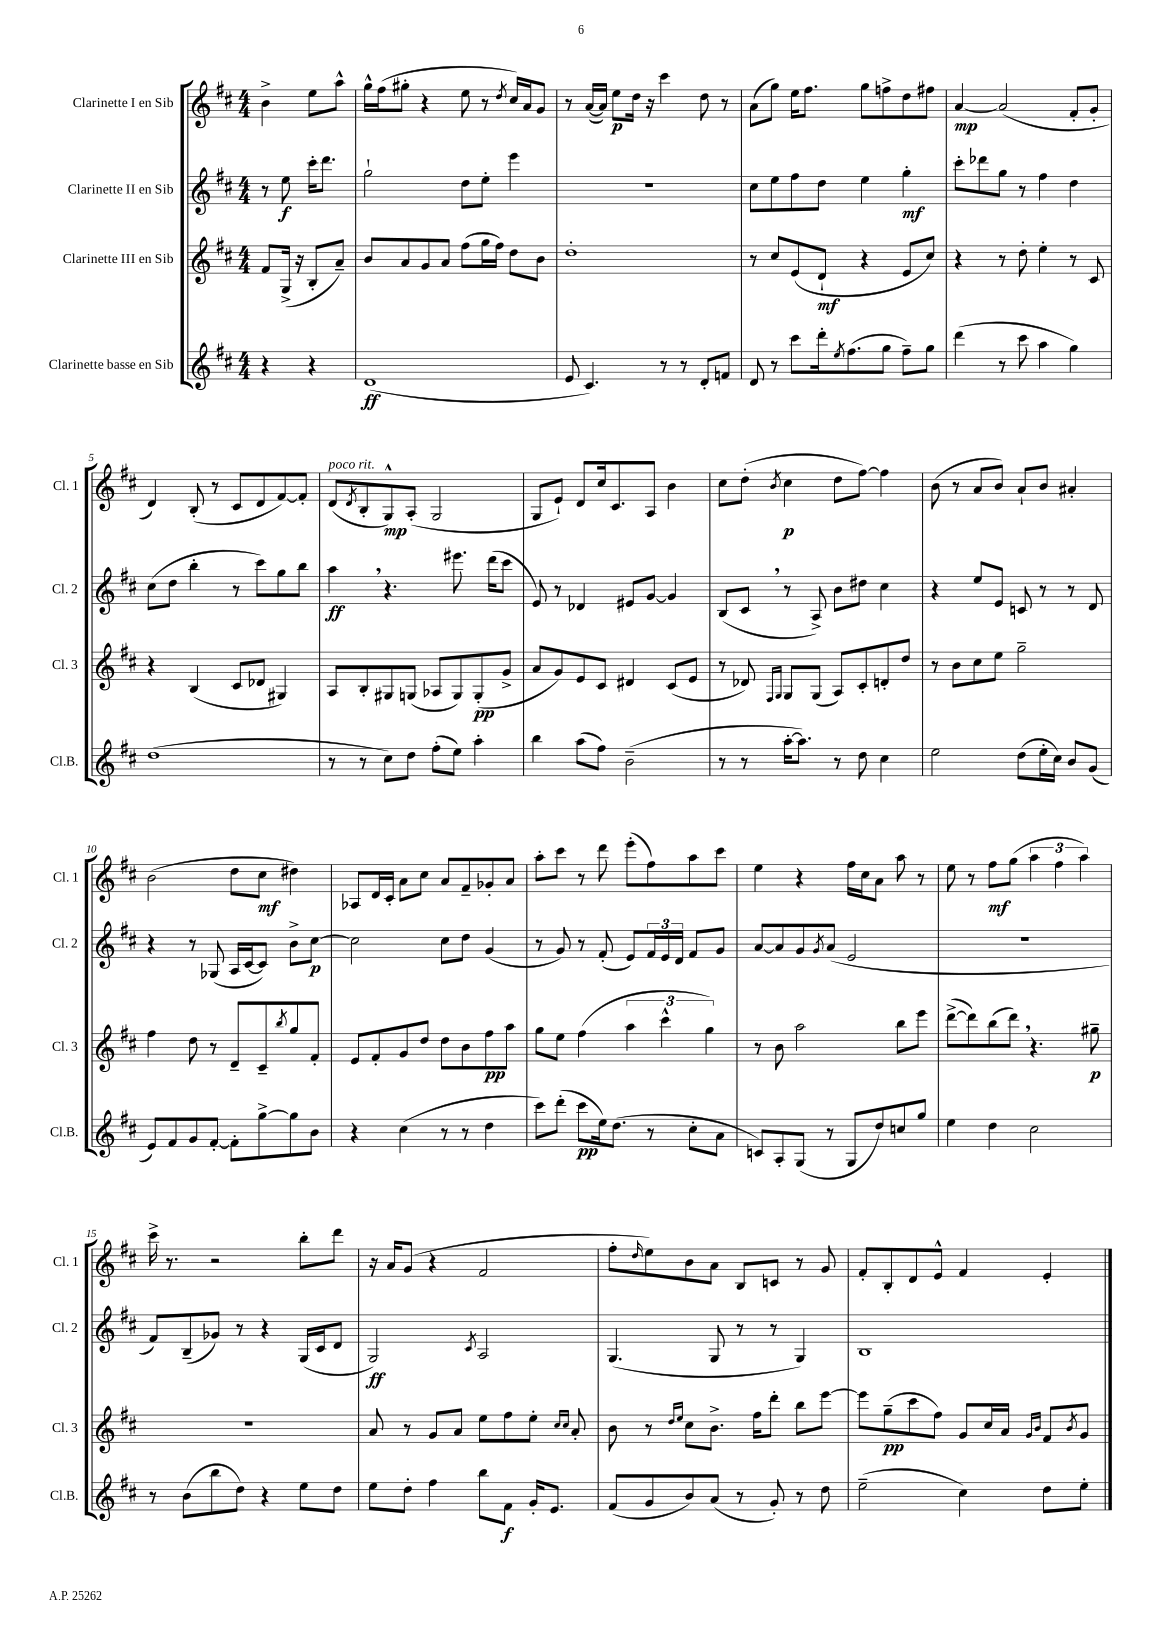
<<
\new StaffGroup <<
\new Staff = "s0" \with { instrumentName = "Clarinette I en Sib" shortInstrumentName = "Cl. 1" } {
    \clef treble \key d \major \numericTimeSignature \time 4/4 \partial 2
    b'4-> e''8 a''8-^ |
    g''16-^ fis''16( gis''8-. r4 e''8 r8 \acciaccatura { d''8 } cis''16) a'16 g'8 |
    r8 a'16~( a'16) e''8\p d''16 r16 cis'''4 d''8 r8 |
    a'8( g''8) e''16 fis''8. g''8 f''8-> d''8 fis''8 |
    a'4~\mp a'2( fis'8-. g'8-. |
    d'4) b8-.( r8 cis'8 d'8 fis'8~) fis'8-. |
    d'8^\markup { \italic "poco rit." }( \acciaccatura { d'8 } b8-. g8-^\mp) a8-.( g2 |
    g8 e'8-!) d'8 cis''16 cis'8. a8 b'4 |
    cis''8 d''8-.( \acciaccatura { b'8 } cis''4\p d''8 fis''8~) fis''4 |
    b'8( r8 a'8 b'8) a'8-! b'8 ais'4-. |
    b'2( d''8 cis''8\mf dis''4) |
    aes8 d'16 cis'16-. a'8 cis''8 a'8 fis'8-- ges'8-. a'8 |
    a''8-. cis'''8 r8 d'''8 e'''8-.( fis''8) a''8 cis'''8 |
    e''4 r4 fis''16 cis''16 a'8 a''8 r8 |
    e''8 r8 fis''8\mf g''8( \tuplet 3/2 { a''4 fis''4 a''4) } |
    cis'''16-> r8. r2 b''8-. d'''8 |
    r16 a'16 g'8( r4 fis'2 |
    fis''8-. \grace { d''16 } e''8) b'8 a'8 b8 c'8 r8 g'8 |
    fis'8-. b8-. d'8 e'8-^ fis'4 e'4-. \bar "|." |
}
\new Staff = "s1" \with { instrumentName = "Clarinette II en Sib" shortInstrumentName = "Cl. 2" } {
    \clef treble \key d \major \numericTimeSignature \time 4/4 \partial 2
    r8 e''8\f cis'''16-. d'''8. |
    g''2-! d''8 e''8-. e'''4 |
    R1 |
    cis''8 e''8 fis''8 d''8 e''4 g''4-.\mf |
    cis'''8-. des'''8 g''8 r8 fis''4 d''4 |
    cis''8( d''8 b''4-. r8 cis'''8) g''8 b''8 |
    a''4\ff \breathe r4. eis'''8. d'''16( cis'''8 |
    e'8) r8 des'4 eis'8 g'8~ g'4 |
    b8( cis'8 \breathe r8 a8->) b'8 dis''8 cis''4 |
    r4 e''8 e'8 c'8 r8 r8 d'8 |
    r4 r8 ges8( a16 cis'16~ cis'8) b'8-> cis''8~\p |
    cis''2 cis''8 d''8 g'4( |
    r8 g'8) r8 fis'8-.( e'8) \tuplet 3/2 { fis'16 e'16 d'16 } fis'8 g'8 |
    a'8~ a'8 g'8 \acciaccatura { g'8 } a'8( e'2 |
    R1 |
    fis'8) b8--( ges'8) r8 r4 g16( cis'16 d'8 |
    g2\ff) \acciaccatura { cis'8 } a2 |
    g4.( g8 r8 r8 g4) |
    b1 \bar "|." |
}
\new Staff = "s2" \with { instrumentName = "Clarinette III en Sib" shortInstrumentName = "Cl. 3" } {
    \clef treble \key d \major \numericTimeSignature \time 4/4 \partial 2
    fis'8 g16->( r16 b8-. a'8--) |
    b'8 a'8 g'8 a'8 fis''8( g''16 fis''16) d''8 b'8 |
    d''1-. |
    r8 cis''8 e'8( d'8-!\mf r4 e'8 cis''8) |
    r4 r8 d''8-. e''4-. r8 cis'8 |
    r4 b4( cis'8 des'8 gis4) |
    a8 b8-. gis8 g8( aes8 g8) g8-.\pp( g'8-> |
    a'8 g'8) e'8 cis'8 dis'4 cis'8( e'8 |
    r8 des'8) \grace { fis16 g16 } g8 g8( a8) cis'8-. d'8-. d''8 |
    r8 b'8 cis''8 e''8 g''2-- |
    fis''4 d''8 r8 d'8-- cis'8-- \acciaccatura { b''8 } g''8 fis'8-. |
    e'8 fis'8-. g'8 d''8 d''8 b'8 fis''8\pp a''8 |
    g''8 e''8 fis''4( \tuplet 3/2 { a''4 cis'''4-^ g''4) } |
    r8 b'8 a''2 b''8 e'''8 |
    d'''8~->( d'''8) b''8( d'''8) \breathe r4. gis''8--\p |
    R1 |
    a'8 r8 g'8 a'8 e''8 fis''8 e''8-. \grace { cis''16 cis''16 } a'8-. |
    b'8 r8 \grace { d''16 e''16 } cis''8 b'8.-> fis''16 d'''8-. b''8 e'''8~ |
    e'''8 g''8--\pp( cis'''8 fis''8) g'8 cis''16 a'16 \grace { g'16 b'16 } fis'8 \acciaccatura { b'8 } g'8 \bar "|." |
}
\new Staff = "s3" \with { instrumentName = "Clarinette basse en Sib" shortInstrumentName = "Cl.B." } {
    \clef treble \key d \major \numericTimeSignature \time 4/4 \partial 2
    r4 r4 |
    d'1\ff( |
    e'8 cis'4.) r8 r8 d'8-. f'8 |
    d'8 r8 cis'''8 d'''16-. \acciaccatura { e''8 } fis''8.( g''8 fis''8--) g''8 |
    d'''4( r8 cis'''8 a''4 g''4) |
    d''1( |
    r8 r8 cis''8) d''8 fis''8-.( e''8) a''4-. |
    b''4 a''8( fis''8) b'2--( |
    r8 r8 a''16~-. a''8.) r8 d''8 cis''4 |
    e''2 d''8( e''16-. cis''16) b'8 g'8( |
    e'8) fis'8 g'8 fis'8~-. fis'8-. g''8~-> g''8 b'8 |
    r4 cis''4( r8 r8 d''4 |
    cis'''8) d'''8-.( cis'''8\pp e''16) d''8.( r8 cis''8-. a'8 |
    c'8) a8-. g8( r8 g8 d''8) c''8 g''8 |
    e''4 d''4 cis''2 |
    r8 b'8( b''8 d''8) r4 e''8 d''8 |
    e''8 d''8-. fis''4 b''8 fis'8\f g'16-. e'8. |
    fis'8( g'8 b'8) a'8( r8 g'8-.) r8 d''8 |
    e''2--( cis''4) d''8 e''8-. \bar "|." |
}
>>
>>
